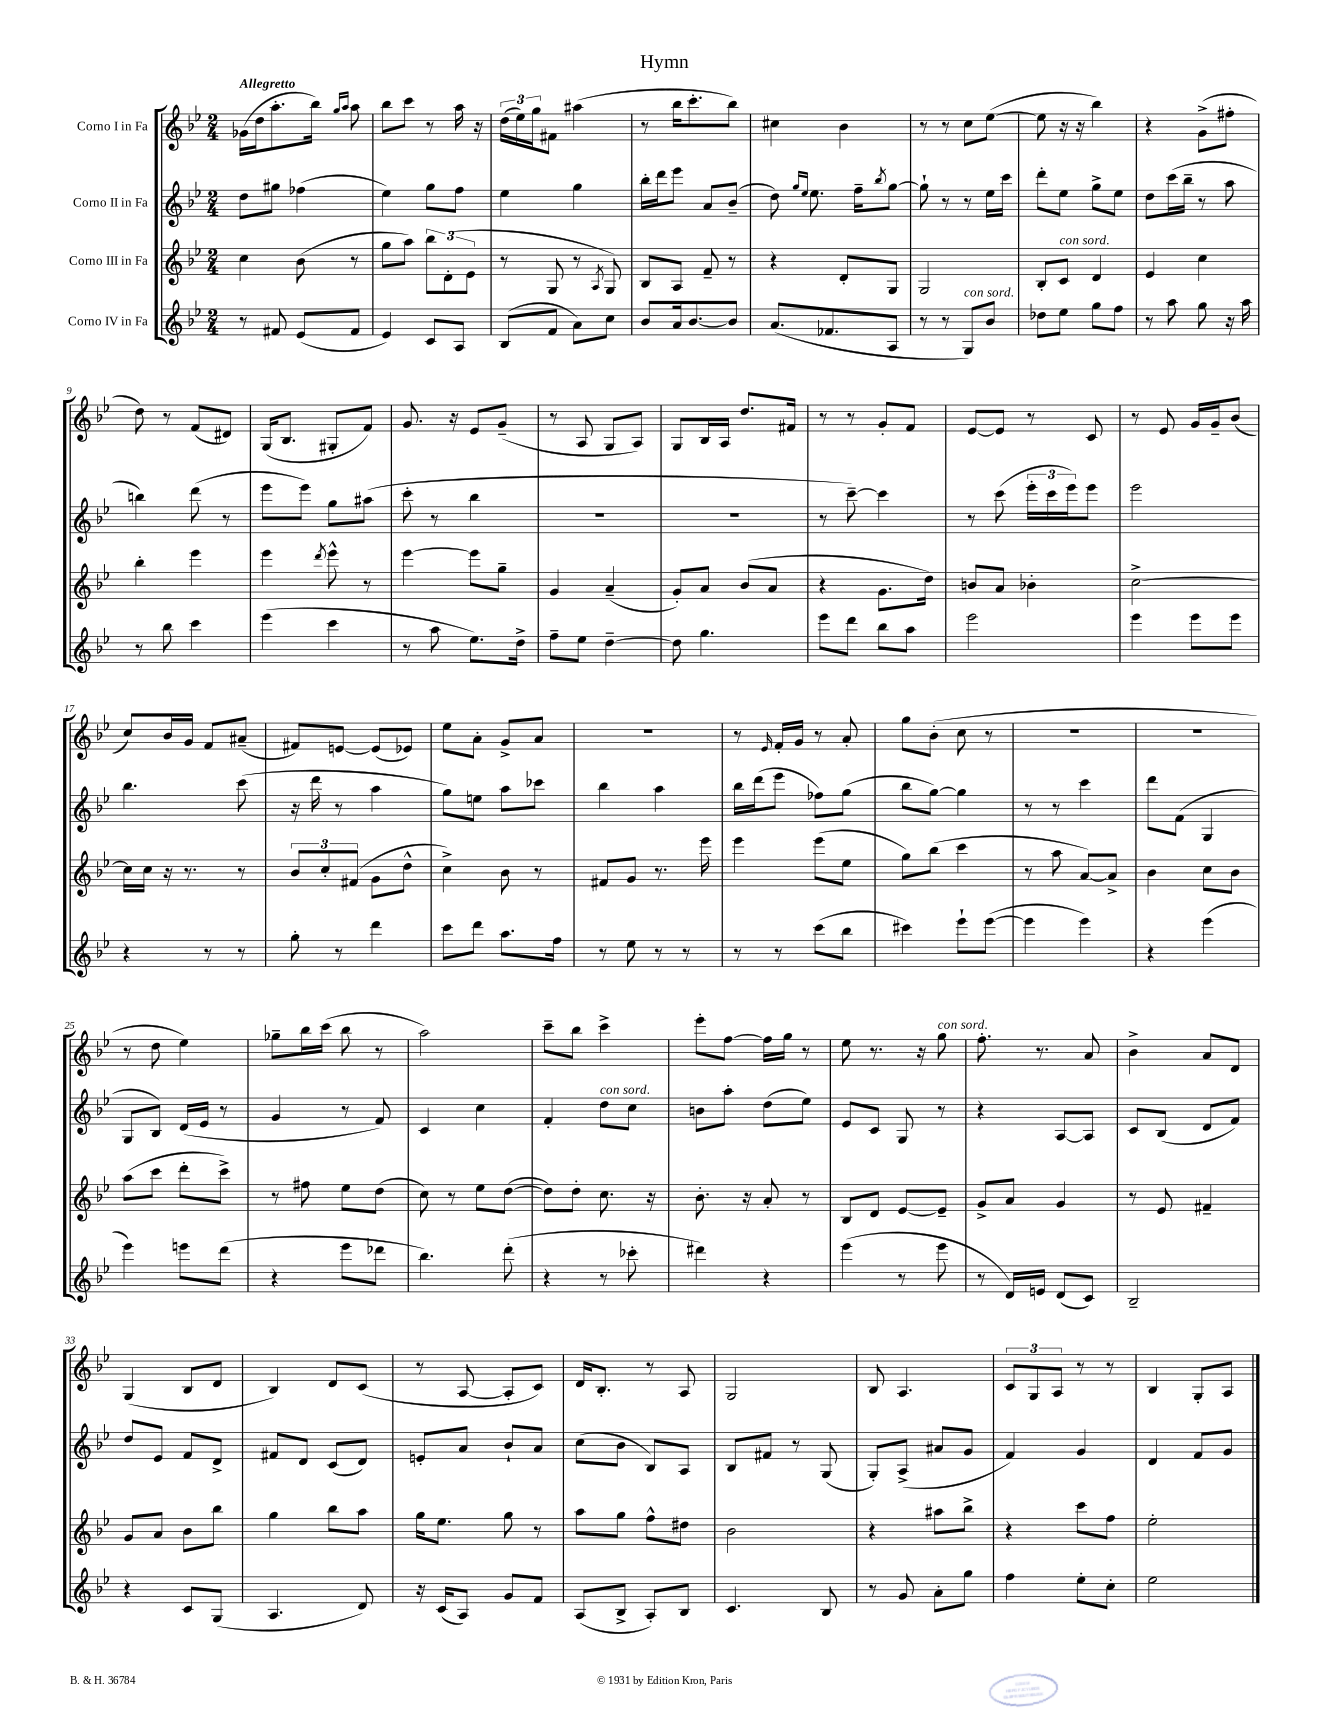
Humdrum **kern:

**kern	**kern	**kern	**kern
*part4	*part3	*part2	*part1
*staff4	*staff3	*staff2	*staff1
*I"Corno IV in Fa	*I"Corno III in Fa	*I"Corno II in Fa	*I"Corno I in Fa
*clefG2	*clefG2	*clefG2	*clefG2
*k[b-e-]	*k[b-e-]	*k[b-e-]	*k[b-e-]
*M2/4	*M2/4	*M2/4	*M2/4
=1	=1	=1	=1
!	!	!	!LO:TX:a:B:t=Allegretto
8r	4cc\	8dd\L	(16g-X\LL
.	.	.	16dd\J
8f#X/	.	8gg#X\J	8.aa'\
(8e-/L	(8b-\	(4ff-X\	.
.	.	.	16bb-\Jk)
.	.	.	16qqgg/LL
.	.	.	16qqaa/JJ
8f#/J	8r	.	8aa\
=2	=2	=2	=2
4e-/)	8gg\L	4ee-\)	8bb-\L
.	8aa\J)	.	8ccc\J
8c/L	12bb-\L	8gg\L	8r
.	(12d'\	.	.
8A/J	.	8ff\J	16aa\
.	12e-\J	.	.
.	.	.	16r
=3	=3	=3	=3
(8B-/L	8r	4ee-\	(24dd\LL
.	.	.	24ee-\)
.	.	.	24gg\J
8f/J	8G/	.	8f#X\J
8a\L)	8r	4gg\	(4aa#X\
.	8qA/	.	.
8cc\J	8G/)	.	.
=4	=4	=4	=4
8b-/L	8B-/L	16bb-'\LL	8r
.	.	16ddd\J	.
16a/k	8A/J	8eee-\J	16bb-\KL
[8.b-/	.	.	8.ccc'\
.	8f~/	8a/L	.
8b-/J]	8r	(8b-~/J	8bb-\J)
=5	=5	=5	=5
(8.a/L	4r	8dd\)	4cc#X\
.	.	16qqgg/LL	.
.	.	16qqee-/JJ	.
.	.	8.ee-\	.
8.f-X/	.	.	.
.	8d'/L	.	4b-\
.	.	16ff~\KL	.
.	.	8qbb-/	.
8A/J	8G/J	[8gg\J	.
=6	=6	=6	=6
8r	2G/	8gg`\]	8r
8r	.	8r	8r
!LO:TX:a:i:t=con sord.	!	!	!
8G/L)	.	8r	8cc\L
8b-/J	.	16ee-\LL	([8ee-\J
.	.	16ccc\JJ	.
=7	=7	=7	=7
8dd-X\L	8B-'/L	8ddd'\L	8ee-\]
!	!LO:TX:a:i:t=con sord.	!	!
8ee-\J	8c/J	8ee-\J	16r
.	.	.	16r
8gg\L	4d/	8gg^\L	4bb-\)
8ff\J	.	8ee-\J	.
=8	=8	=8	=8
8r	4e-/	8dd\L	4r
8aa\	.	(16ccc\L	.
.	.	16bb-~\JJ	.
8gg\	4cc\	8r	(8g^\L
16r	.	8aa\	8ff#X'\J
16aa\	.	.	.
!!LO:LB:g=z
=9	=9	=9	=9
8r	4bb-'\	4bbn\)	8dd\)
8bb-\	.	.	8r
4ccc\	4eee-\	(8ddd\	(8f/L
.	.	8r	8d#X/J)
=10	=10	=10	=10
(4eee-\	4eee-\	8eee-\L	(16G/KL
.	.	.	8.B-/J
.	.	8eee-\J)	.
.	8qddd/	.	.
4ccc\	8eee-^^\	8gg\L	8G#X'/L
.	8r	(8aa#X\J	8f/J)
=11	=11	=11	=11
8r	[4eee-\	8ccc'\	8.g/
8aa\	.	8r	.
.	.	.	16r
8.ee-\L)	8eee-\L]	4bb-\	8e-/L
.	8gg~\J	.	(8g~/J
16dd^\Jk	.	.	.
=12	=12	=12	=12
8ff~\L	4g/	2r	8r
8ee-\J	.	.	8A/
[4dd~\	(4a~/	.	8G/L
.	.	.	8A/J)
=13	=13	=13	=13
8dd\]	8g'/L)	2r	8G/L
4.gg\	8a/J	.	16B-/L
.	.	.	16A/JJ
.	(8b-/L	.	8.dd/L
.	8a/J	.	.
.	.	.	16f#X/Jk
=14	=14	=14	=14
8eee-\L	4r	8r	8r
8ddd\J	.	[8ccc~\)	8r
8bb-\L	8.g\L	4ccc\]	8g'/L
8aa\J	.	.	8f/J
.	16dd\Jk)	.	.
=15	=15	=15	=15
2eee-\	8bn/L	8r	[8e-/L
.	8a/J	(8ccc\	8e-/J]
.	4b-X'\	24eee-'\LL	8r
.	.	24ccc\	.
.	.	24eee-\J)	.
.	.	8eee-\J	8c/
=16	=16	=16	=16
4eee-\	[2cc^\	2eee-\	8r
.	.	.	8e-/
8eee-\L	.	.	16g/LL
.	.	.	16g~/J
8eee-\J	.	.	(8b-/J
!!LO:LB:g=z
=17	=17	=17	=17
4r	16cc\LL]	4.bb-\	8cc/L)
.	16cc\JJ	.	.
.	16r	.	16b-/L
.	8.r	.	16g/JJ
8r	.	.	8f/L
8r	8r	(8ccc\	(8a#X~/J
=18	=18	=18	=18
8gg'\	12b-/L	16r	8f#X/L)
.	.	16ddd\	.
.	12cc'/	.	.
8r	.	8r	[8en/J
.	(12f#X/J	.	.
4ddd\	8g\L	4aa\	(8e/L]
.	8dd^^\J	.	8e-X/J)
=19	=19	=19	=19
8ccc\L	4cc^\)	8gg\L)	8ee-\L
8ddd\J	.	8een\J	8a'\J
8.aa\L	8b-\	8aa\L	8g^/L
.	8r	8ccc-X\J	8a/J
16ff\Jk	.	.	.
=20	=20	=20	=20
8r	8f#X/L	4bb-\	2r
8ee-\	8g/J	.	.
8r	8.r	4aa\	.
8r	.	.	.
.	16eee-\	.	.
=21	=21	=21	=21
8r	4eee-\	16bb-\LL	8r
.	.	(16ddd\J	.
.	.	.	16qqe-/
8r	.	8eee-\J	16f'/LL
.	.	.	16g/JJ
(8ccc\L	(8eee-\L	8ff-X\L)	8r
8bb-\J	8ee-\J	(8gg\J	8a'/
=22	=22	=22	=22
4ccc#X\)	8gg\L)	8bb-\L	8gg\L
.	(8bb-\J	[8gg\J)	(8b-'\J
8eee-`\L	4ccc\	4gg\]	8cc\
([8eee-\J	.	.	8r
=23	=23	=23	=23
4eee-\]	8r	8r	2r
.	8aa\	8r	.
4eee-\)	[8a/L)	4ccc\	.
.	8a^/J]	.	.
=24	=24	=24	=24
4r	4b-\	8ddd\L	2r
.	.	(8f\J	.
(4eee-\	8cc\L	4G/	.
.	8b-\J	.	.
!!LO:LB:g=z
=25	=25	=25	=25
4eee-\)	(8aa\L	8G/L	8r
.	8ccc\J	8B-/J)	8dd\
8eeen\L	8ddd'\L	(16d/LL	4ee-\)
.	.	16e-/JJ	.
(8ddd\J	8ccc^\J)	8r	.
=26	=26	=26	=26
4r	8r	4g/	8gg-X~\L
.	8ff#X\	.	16bb-\L
.	.	.	(16ccc\JJ
8eee-\L	8ee-\L	8r	8bb-\
8ddd-X\J	(8dd\J	8f/)	8r
=27	=27	=27	=27
4.bb-\)	8cc\)	4c/	2aa\)
.	8r	.	.
.	8ee-\L	4cc\	.
(8ddd'\	([8dd\J	.	.
=28	=28	=28	=28
4r	8dd\L])	4f'/	8ccc~\L
.	8dd'\J	.	8bb-\J
!	!	!LO:TX:a:i:t=con sord.	!
8r	8.cc\	8dd\L	4ccc^\
8ccc-X'\	.	8cc\J	.
.	16r	.	.
=29	=29	=29	=29
4ddd#X\)	8.b-'\	8bn\L	8eee-'\L
.	.	8aa'\J	[8ff\J
.	16r	.	.
4r	8a'/	(8dd\L	16ff\LL]
.	.	.	16gg\JJ
.	8r	8ee-\J)	8r
=30	=30	=30	=30
(4eee-\	8B-/L	8e-/L	8ee-\
.	8d/J	8c/J	8.r
8r	[8e-/L	8G/	.
.	.	.	16r
!	!	!	!LO:TX:a:i:t=con sord.
8eee-\	8e-~/J]	8r	8gg\
=31	=31	=31	=31
8r	8g^/L	4r	8.ff'\
16d/LL)	8a/J	.	.
16en/JJ	.	.	8.r
(8d/L	4g/	[8A/L	.
8c/J)	.	8A/J]	8a/
=32	=32	=32	=32
2B-~/	8r	8c/L	4b-^\
.	8e-/	(8B-/J	.
.	4f#X~/	8d/L	8a/L
.	.	8f/J)	8d/J
!!LO:LB:g=z
=33	=33	=33	=33
4r	8g/L	8dd/L	(4G/
.	8a/J	8e-/J	.
8c/L	8b-\L	8f/L	8B-/L
(8G/J	8bb-\J	8d^/J	8d/J
=34	=34	=34	=34
4.A/	4gg\	8f#X/L	4B-/)
.	.	8d/J	.
.	8bb-\L	(8c/L	8d/L
8d/)	8aa\J	8d/J)	(8c/J
=35	=35	=35	=35
16r	16gg\KL	8en'/L	8r
(16c/KL	8.ee-\J	.	.
8A/J)	.	8a/J	[8A/
8g/L	8gg\	8b-`/L	8A'/L]
8f/J	8r	8a/J	8c/J)
=36	=36	=36	=36
(8A/L	8aa\L	(8cc\L	16d/KL
.	.	.	8.B-'/J
8B-^/J	8gg\J	8b-\J	.
8A'/L)	8ff^^\L	8B-/L)	8r
8B-/J	8dd#X\J	8A/J	8A/
=37	=37	=37	=37
4.c/	2b-\	8B-/L	2G/
.	.	8f#X/J	.
.	.	8r	.
8B-/	.	(8G/	.
=38	=38	=38	=38
8r	4r	8G'/L)	8B-/
8g/	.	(8A^/J	4.A/
8a'\L	8aa#X\L	8a#X/L	.
8gg\J	8bb-^\J	8g/J	.
=39	=39	=39	=39
4ff\	4r	4f/)	12c/L
.	.	.	12G/
.	.	.	12A/J
8ee-'\L	8ccc\L	4g/	8r
8cc'\J	8ff\J	.	8r
=40	=40	=40	=40
2ee-\	2ee-'\	4d/	4B-/
.	.	8f/L	8G'/L
.	.	8g/J	8A/J
==	==	==	==
*-	*-	*-	*-
